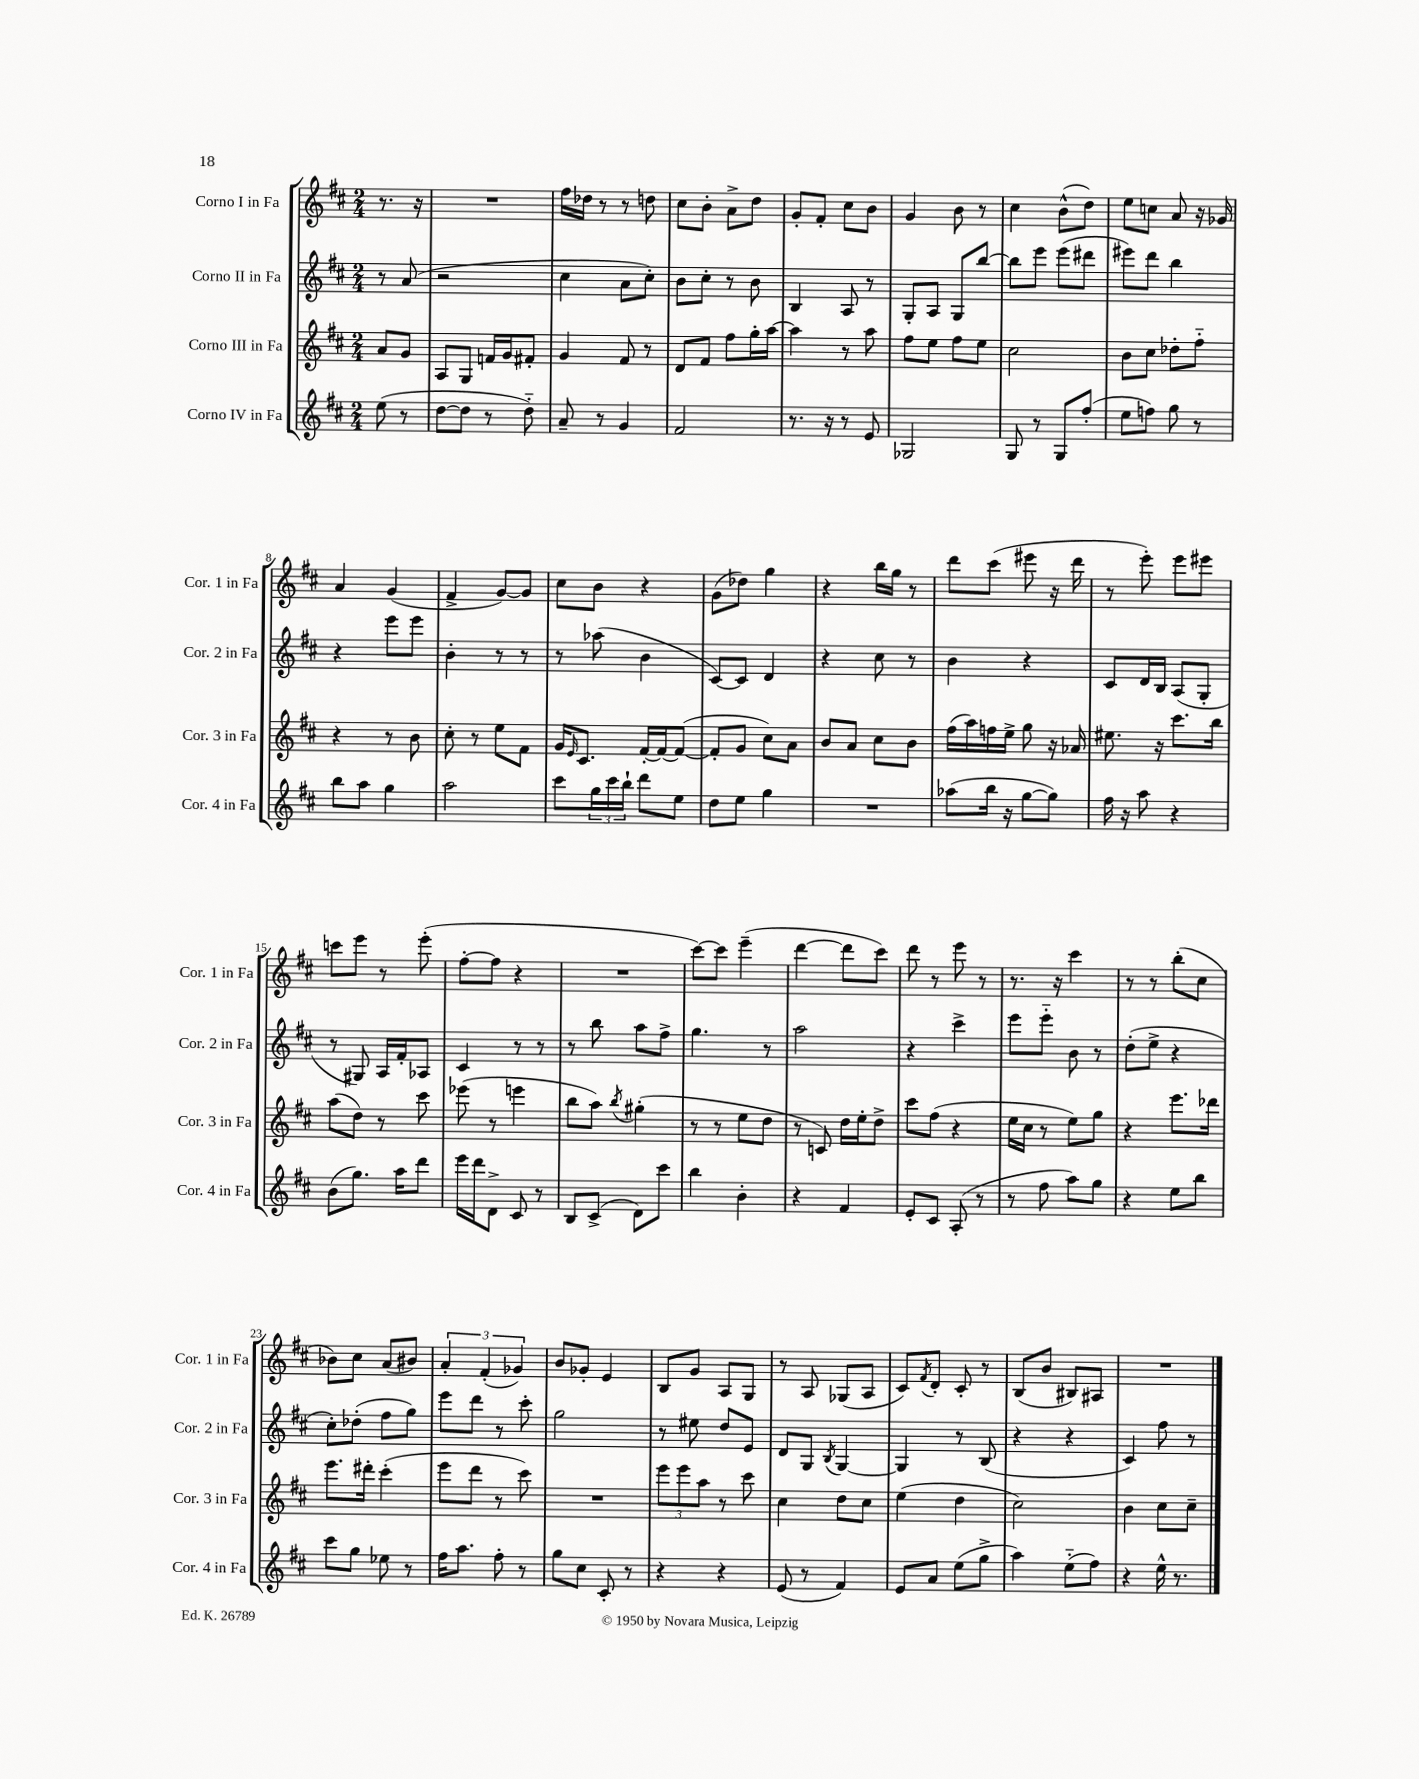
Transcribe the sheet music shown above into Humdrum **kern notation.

**kern	**kern	**kern	**kern
*staff4	*staff3	*staff2	*staff1
*clefG2	*clefG2	*clefG2	*clefG2
*k[f#c#]	*k[f#c#]	*k[f#c#]	*k[f#c#]
*M2/4	*M2/4	*M2/4	*M2/4
(8ee\	8a/L	8r	8.r
8r	8g/J	(8a/	.
.	.	.	16r
=	=	=	=
[8dd\L	8A/L	2r	2r
8dd\]J	8G/J	.	.
8r	16f/LL	.	.
.	16g/J	.	.
8dd'~\)	8f#'/J	.	.
=	=	=	=
8a~/	4g/	4cc#\	16ff#\LL
.	.	.	16dd-\JJ
8r	.	.	8r
4g/	8f#/	8a\L	8r
.	8r	8cc#'\J)	8dd\
=	=	=	=
2f#/	8d/L	8b\L	8cc#\L
.	8f#/J	8cc#'\J	8b'\J
.	8ff#\L	8r	8a^\L
.	16gg'\L	8b\	8dd\J
.	[16aa\JJ	.	.
=	=	=	=
8.r	4aa\]	4B/	8g'/L
.	.	.	8f#'/J
16r	.	.	.
8r	8r	8A/	8cc#\L
8e/	8aa\	8r	8b\J
=	=	=	=
2G-/	8ff#\L	8G'/L	4g/
.	8ee\J	8A/J	.
.	8ff#\L	8G/L	8b\
.	8ee\J	[8bb/J	8r
=	=	=	=
8G/	2cc#\	8bb\]L	4cc#\
8r	.	8eee\J	.
8G/L	.	(8eee\L	(8b^^\L
(8ff#'/J	.	8ddd#\J	8dd\J)
=	=	=	=
8ee\L	8b\L	8eee#\L)	8ee\L
8ff\J)	8cc#\J	8ddd\J	8cc\J
8gg\	8dd-'\L	4bb\	8a/
8r	8ff#'~\J	.	16r
.	.	.	16g-/
=	=	=	=
8bb\L	4r	4r	4a/
8aa\J	.	.	.
4gg\	8r	8eee\L	(4g/
.	8b\	8eee\J	.
=	=	=	=
2aa\	8cc#'\	4b'\	4f#^/
.	8r	.	.
.	8ee\L	8r	[8g/L)
.	8f#\J	8r	8g/]J
=	=	=	=
8ccc#\L	16g/LK	8r	8cc#\L
.	16qqe/	.	.
.	8.c#/J	.	.
24gg\L	.	(8aa-\	8b\J
24ccc#\	.	.	.
24bb`\JJ	.	.	.
8ddd\L	[16f#'/LL	4b\	4r
.	16f#/_J	.	.
8ee\J	(8f#/_J	.	.
=	=	=	=
8dd\L	8f#'/]L	[8c#/L)	(8g\L
8ee\J	8g/J	8c#/]J	8dd-\J)
4gg\	8cc#\L)	4d/	4gg\
.	8a\J	.	.
=	=	=	=
2r	8b/L	4r	4r
.	8a/J	.	.
.	8cc#\L	8cc#\	16bb\LL
.	.	.	16gg\JJ
.	8b\J	8r	8r
=	=	=	=
(8aa-\L	(16ff#\LL	4b\	8ddd\L
.	16aa\)	.	.
16bb\Jk	16ff\	.	(8ccc#\J
16r	16ee^\JJ	.	.
[8gg\L	8gg\	4r	8eee#\
8gg\]J)	16r	.	16r
.	16a-/	.	16ddd\
=	=	=	=
16ff#\	8.ee#\	8c#/L	8r
16r	.	.	.
8aa\	.	16d/L	8eee'\)
.	16r	16B/JJ	.
4r	8.ccc#\L	(8A/L	8eee\L
.	.	8G'/J	8eee#\J
.	16bb\Jk	.	.
=	=	=	=
(8b\L	(8aa\L	8r	8ccc\L
8.gg\J)	8dd\J)	8G#/)	8eee\J
.	8r	16A/LL	8r
16aa\LK	.	16f#'/J	.
8ddd\J	8ccc#\	8A-/J	(8eee'\
=	=	=	=
16eee\LL	(8eee-\	4c#/	[8ff#'\L
16ddd\J	.	.	.
8d^\J	8r	.	8ff#\]J
8c#/	4eee\	8r	4r
8r	.	8r	.
=	=	=	=
8B/L	8bb\L	8r	2r
(8c#^/J	8aa\J)	8bb\	.
.	8qbb/	.	.
8d\L)	(4gg#'\	8aa\L	.
8ccc#\J	.	8ff#^\J	.
=	=	=	=
4bb\	8r	4.gg\	[8ccc#\L)
.	8r	.	8ccc#\]J
4b'\	8ee\L	.	(4eee~\
.	8dd\J	8r	.
=	=	=	=
4r	8r	2aa\	[4ddd\
.	8c/)	.	.
4f#/	16dd\LL	.	8ddd\]L
.	16ee'\J	.	.
.	8dd^\J	.	8ccc#\J)
=	=	=	=
8e'/L	8ccc#\L	4r	8ddd\
8c#/J	(8ff#\J	.	8r
(8A'/	4r	4ccc#^\	8eee\
8r	.	.	8r
=	=	=	=
8r	16ee\LL	8eee\L	8.r
.	16cc#\JJ	.	.
8ff#\	8r	8eee'~\J	.
.	.	.	16r
8aa\L)	8ee\L)	8b\	4ccc#\
8gg\J	8gg\J	8r	.
=	=	=	=
4r	4r	(8dd'\L	8r
.	.	8ee^\J	8r
8ee\L	8.eee\L	4r	(8bb'\L
8bb\J	.	.	8cc#\J
.	16ddd-\Jk	.	.
=	=	=	=
8ccc#\L	8.eee\L	8cc#'\L)	8b-\L)
8gg\J	.	(8dd-'\J	8cc#\J
.	16ddd#'\Jk	.	.
8ee-\	(4ccc#'\	8ff#\L	(8a/L
8r	.	8gg\J)	8b#/J)
=	=	=	=
16ff#\LK	8eee\L	8eee\L	6a'/
8.aa\J	.	.	.
.	8ddd\J	8ddd\J	.
.	.	.	(6f#'/
8ff#'\	8r	8r	.
.	.	.	6g-/)
8r	8ccc#\)	8ccc#'\	.
=	=	=	=
8gg\L	2r	2gg\	8b/L
8cc#\J	.	.	8g-'/J
8c#'/	.	.	4e/
8r	.	.	.
=	=	=	=
4r	12eee\L	8r	8B/L
.	12eee\	.	.
.	.	8ee#\	8g/J
.	12aa\J	.	.
4r	8r	8dd/L	8A/L
.	8ccc#\	8e/J	8G/J
=	=	=	=
(8e/	4cc#\	8d/L	8r
8r	.	8G/J	8A/
.	.	8qB/	.
4f#/)	8dd\L	[4G/	(8G-/L
.	8cc#\J	.	8A/J
=	=	=	=
8e/L	(4ee\	4G/]	8c#/L)
.	.	.	8qf#/
8a/J	.	.	8d'/J
(8ee\L	4dd\	8r	8c#'/
8gg^\J	.	(8B/	8r
=	=	=	=
4aa\)	2cc#\)	4r	(8B/L
.	.	.	8b/J
(8ee'~\L	.	4r	8B#/L)
8ff#\J)	.	.	8A#/J
=	=	=	=
4r	4b\	4c#/)	2r
16ee^^\	8cc#\L	8ff#\	.
8.r	.	.	.
.	8cc#~\J	8r	.
==	==	==	==
*-	*-	*-	*-
